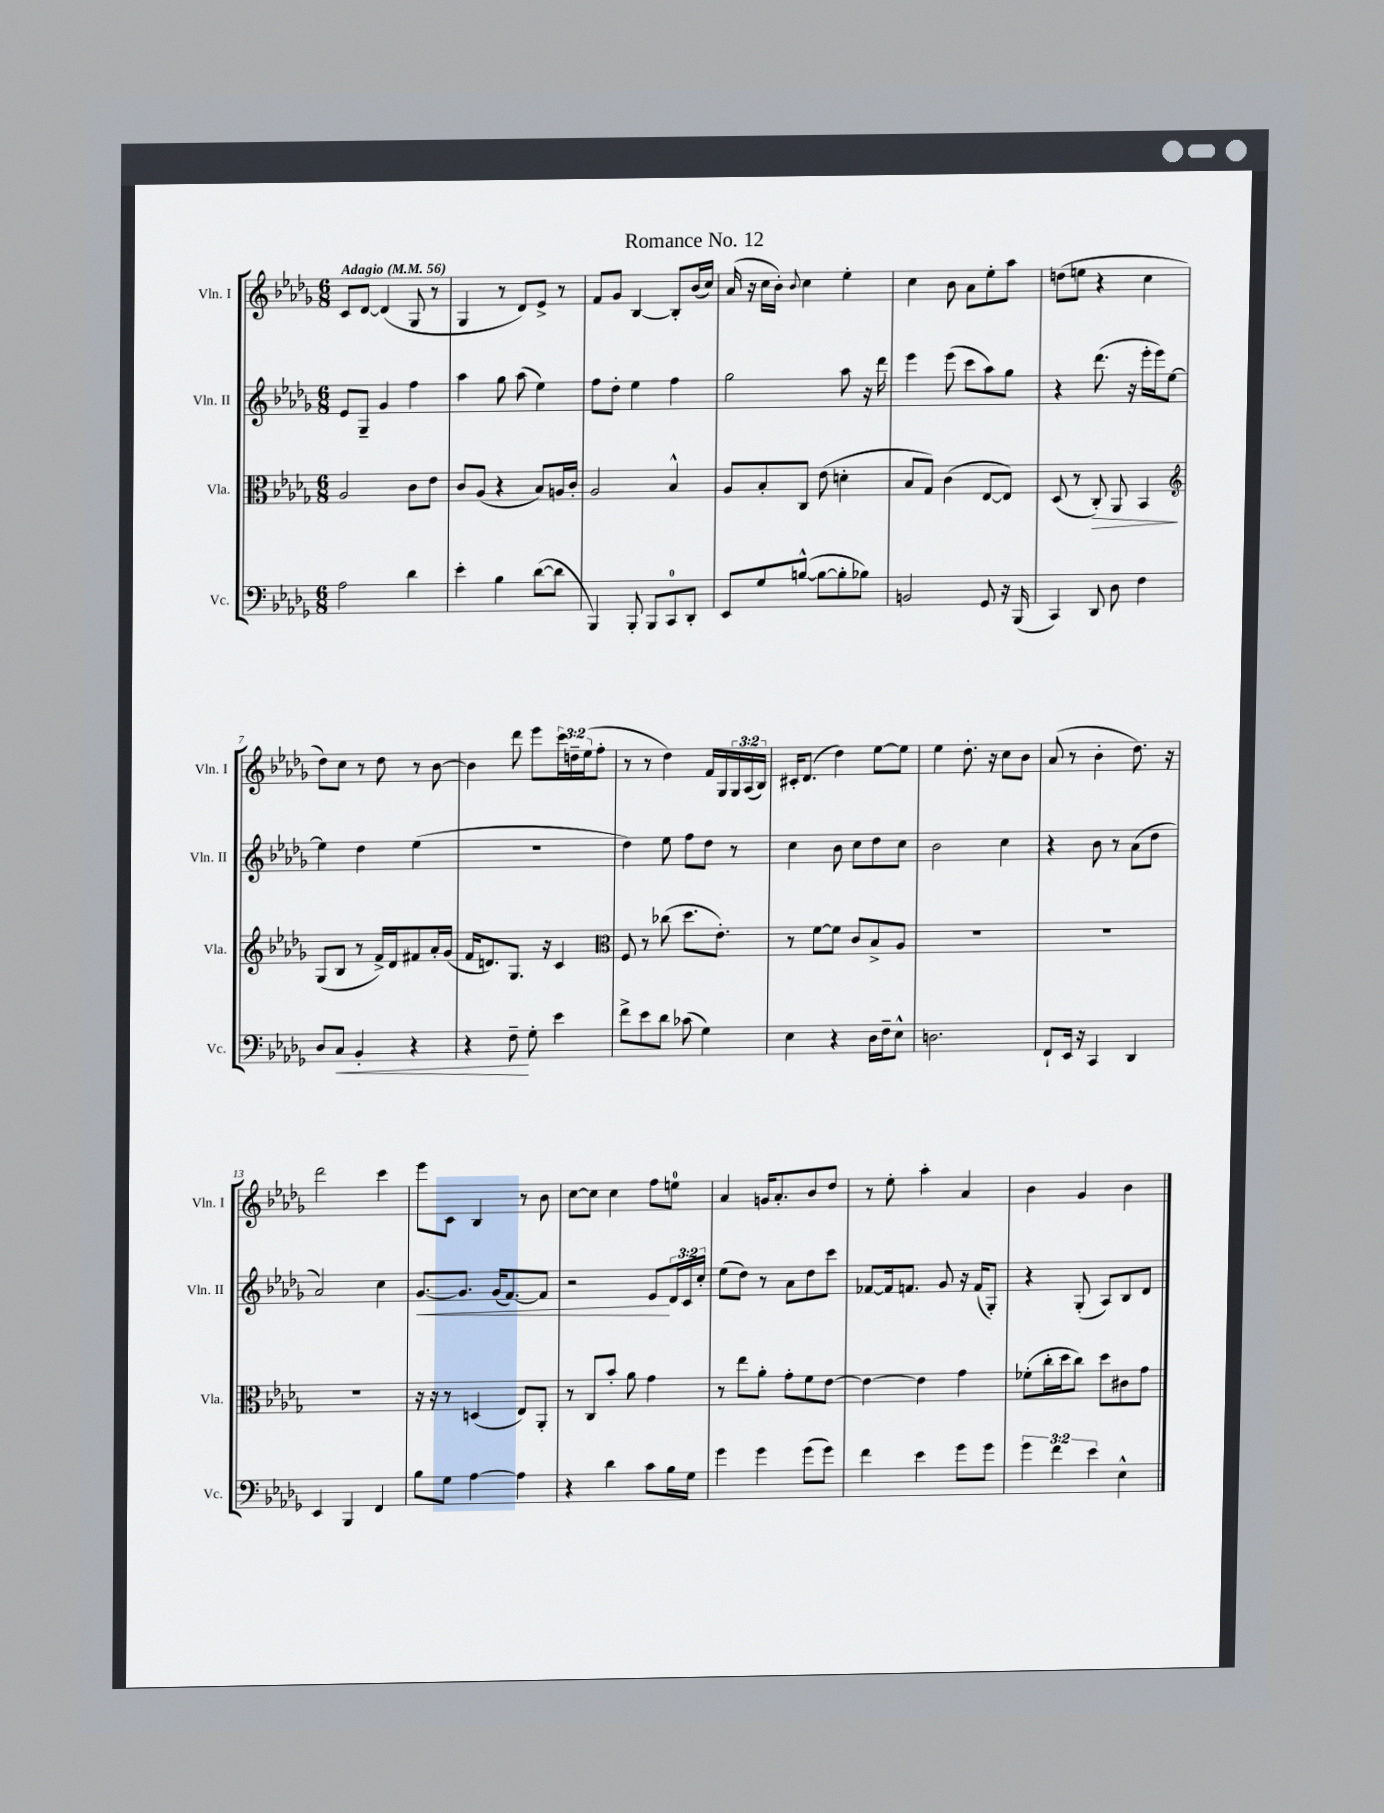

**kern	**kern	**kern	**kern
*staff4	*staff3	*staff2	*staff1
*clefF4	*clefC3	*clefG2	*clefG2
*k[b-e-a-d-g-]	*k[b-e-a-d-g-]	*k[b-e-a-d-g-]	*k[b-e-a-d-g-]
*M6/8	*M6/8	*M6/8	*M6/8
*MM56	*MM56	*MM56	*MM56
2A-	2A-	8e-	8c
.	.	8G-~	[8d-
.	.	4g-	(4d-]
4d-	8c	4ff	8G-
.	8e-	.	8r
=	=	=	=
4e-'	8c	4aa-	4G-
.	(8A-	.	.
4B-	4r	8gg-	8r
.	.	(8aa-	8d-)
([8d-	8B-)	4ee-)	8e-^
8d-]	16A	.	8r
.	16c'	.	.
=	=	=	=
4BBB-)	2A-	8ff	8f
.	.	8dd-'	8g-
8BBB-'	.	4ee-	[4B-
8BBB-	.	.	.
8CC	4B-^^	4ff	8B-']
8DD-'	.	.	(16b-
.	.	.	16cc)
=	=	=	=
8EE-	8A-	2gg-	(16a-
.	.	.	16r
8G-	8B-'	.	16cc
.	.	.	16b-')
.	.	.	8qqb-
([8B^^	8C	.	4cc
8B_	(8e-	.	.
8B']	4d'	8aa-	4ee-'
8B-)	.	16r	.
.	.	16ddd-	.
=	=	=	=
2BB	8B-	4eee-	4cc
.	8G-)	.	.
.	(4c	(8eee-	8b-
.	.	8ccc	8a-
8GG-	[8E-	8aa-)	8ee-'
16r	8E-])	8gg-	8aa-
(16BBB-	.	.	.
=	=	=	=
4CC)	(8D-	4r	(8dd
.	8r	.	8ee
8DD-	8C')	(8.ddd-	4r
8D-	8AA-	.	.
.	.	16r	.
4F	4BB-	16eee-'	4cc
.	.	16eee-)	.
.	.	[8ee-	.
=	=	=	=
*	*clefG2	*	*
8D-	(8G-	4ee-]	8dd-)
8C	8B-	.	8cc
4BB-'	8r	4dd-	8r
.	16f^)	.	8dd-
.	16d-	.	.
4r	8f#	(4ee-	8r
.	16a-'	.	[8b-
.	(16g-	.	.
=	=	=	=
4r	16f	2.r	4b-]
.	8.d)	.	.
8F~	8.G-	.	8ddd-
8G-'	.	.	8eee-
.	16r	.	.
4e-	4c	.	24ccc
.	.	.	24dd~
.	.	.	(24ee-
.	.	.	8ff'
=	=	=	=
*	*clefC3	*	*
8f^	8F	4dd-)	8r
8e-	8r	.	8r
8d-	(8cc-	8ee-	4dd-)
(8c-	8.dd-	8ff	.
4G-)	.	8dd-	16f
.	8.e-')	.	16G-
.	.	8r	24G-
.	.	.	(24A-
.	.	.	24B-)
=	=	=	=
4E-	8r	4cc	16c#'
.	.	.	(8.d-
.	[8f	.	.
4r	8f]	8b-	4dd-)
.	8c	8cc	.
16D-	8B-^	8dd-	[8ee-
16F~	.	.	.
8E-^^	8A-	8cc	8ee-]
=	=	=	=
2.D	2.r	2b-	4ee-
.	.	.	8.dd-'
.	.	.	16r
.	.	4cc	8cc
.	.	.	8b-
=	=	=	=
8FF`	2.r	4r	(8a-
16EE-	.	.	8r
16r	.	.	.
4CC	.	8b-	4b-'
.	.	8r	.
4DD-	.	(8a-	8.dd-)
.	.	8dd-	.
.	.	.	16r
=	=	=	=
4EE-	2.r	2a-)	2ddd-
4BBB-	.	.	.
4FF	.	4cc	4ccc
=	=	=	=
8B-	16r	[8.g-	8eee-
.	16r	.	.
8G-	8r	.	8c
.	.	8.g-]	.
[4A-	(4D	.	4B-
.	.	(16g-	.
.	.	[8.f)	.
4A-]	8E-)	.	8r
.	8AA-'	8f]	8b-
=	=	=	=
4r	8r	2r	[8cc
.	8C	.	8cc]
4d-	8b-'	.	4cc
.	8a-	.	.
8c	4g-	8e-	8ff
16B-	.	24d-	8ee
.	.	24c	.
16G-	.	.	.
.	.	24cc'	.
=	=	=	=
4g-	8r	(8ee-	4a-
.	8ee-	8dd-)	.
4g-	8a-'	8r	16g
.	.	.	8.a-'
.	8g-'	8a-	.
(8g-	8f	8dd-	8b-
8g-)	[8e-	8ccc	8dd-
=	=	=	=
4f	4e-_	[8f-	8r
.	.	16f-]	8ee-'
.	.	8.f	.
4e-	4e-]	.	4aa-'
.	.	8g-	.
8g-	4g-	16r	4a-
.	.	(16f	.
8g-	.	8G-')	.
=	=	=	=
6g-	(8f-'	4r	4b-
.	16cc'	.	.
6f	.	.	.
.	16dd-	.	.
.	8cc)	(8G-'	4g-
6e-	.	.	.
.	8dd-	8A-)	.
4E-^^	8c#	8B-	4b-
.	8g-	8d-	.
==	==	==	==
*-	*-	*-	*-
